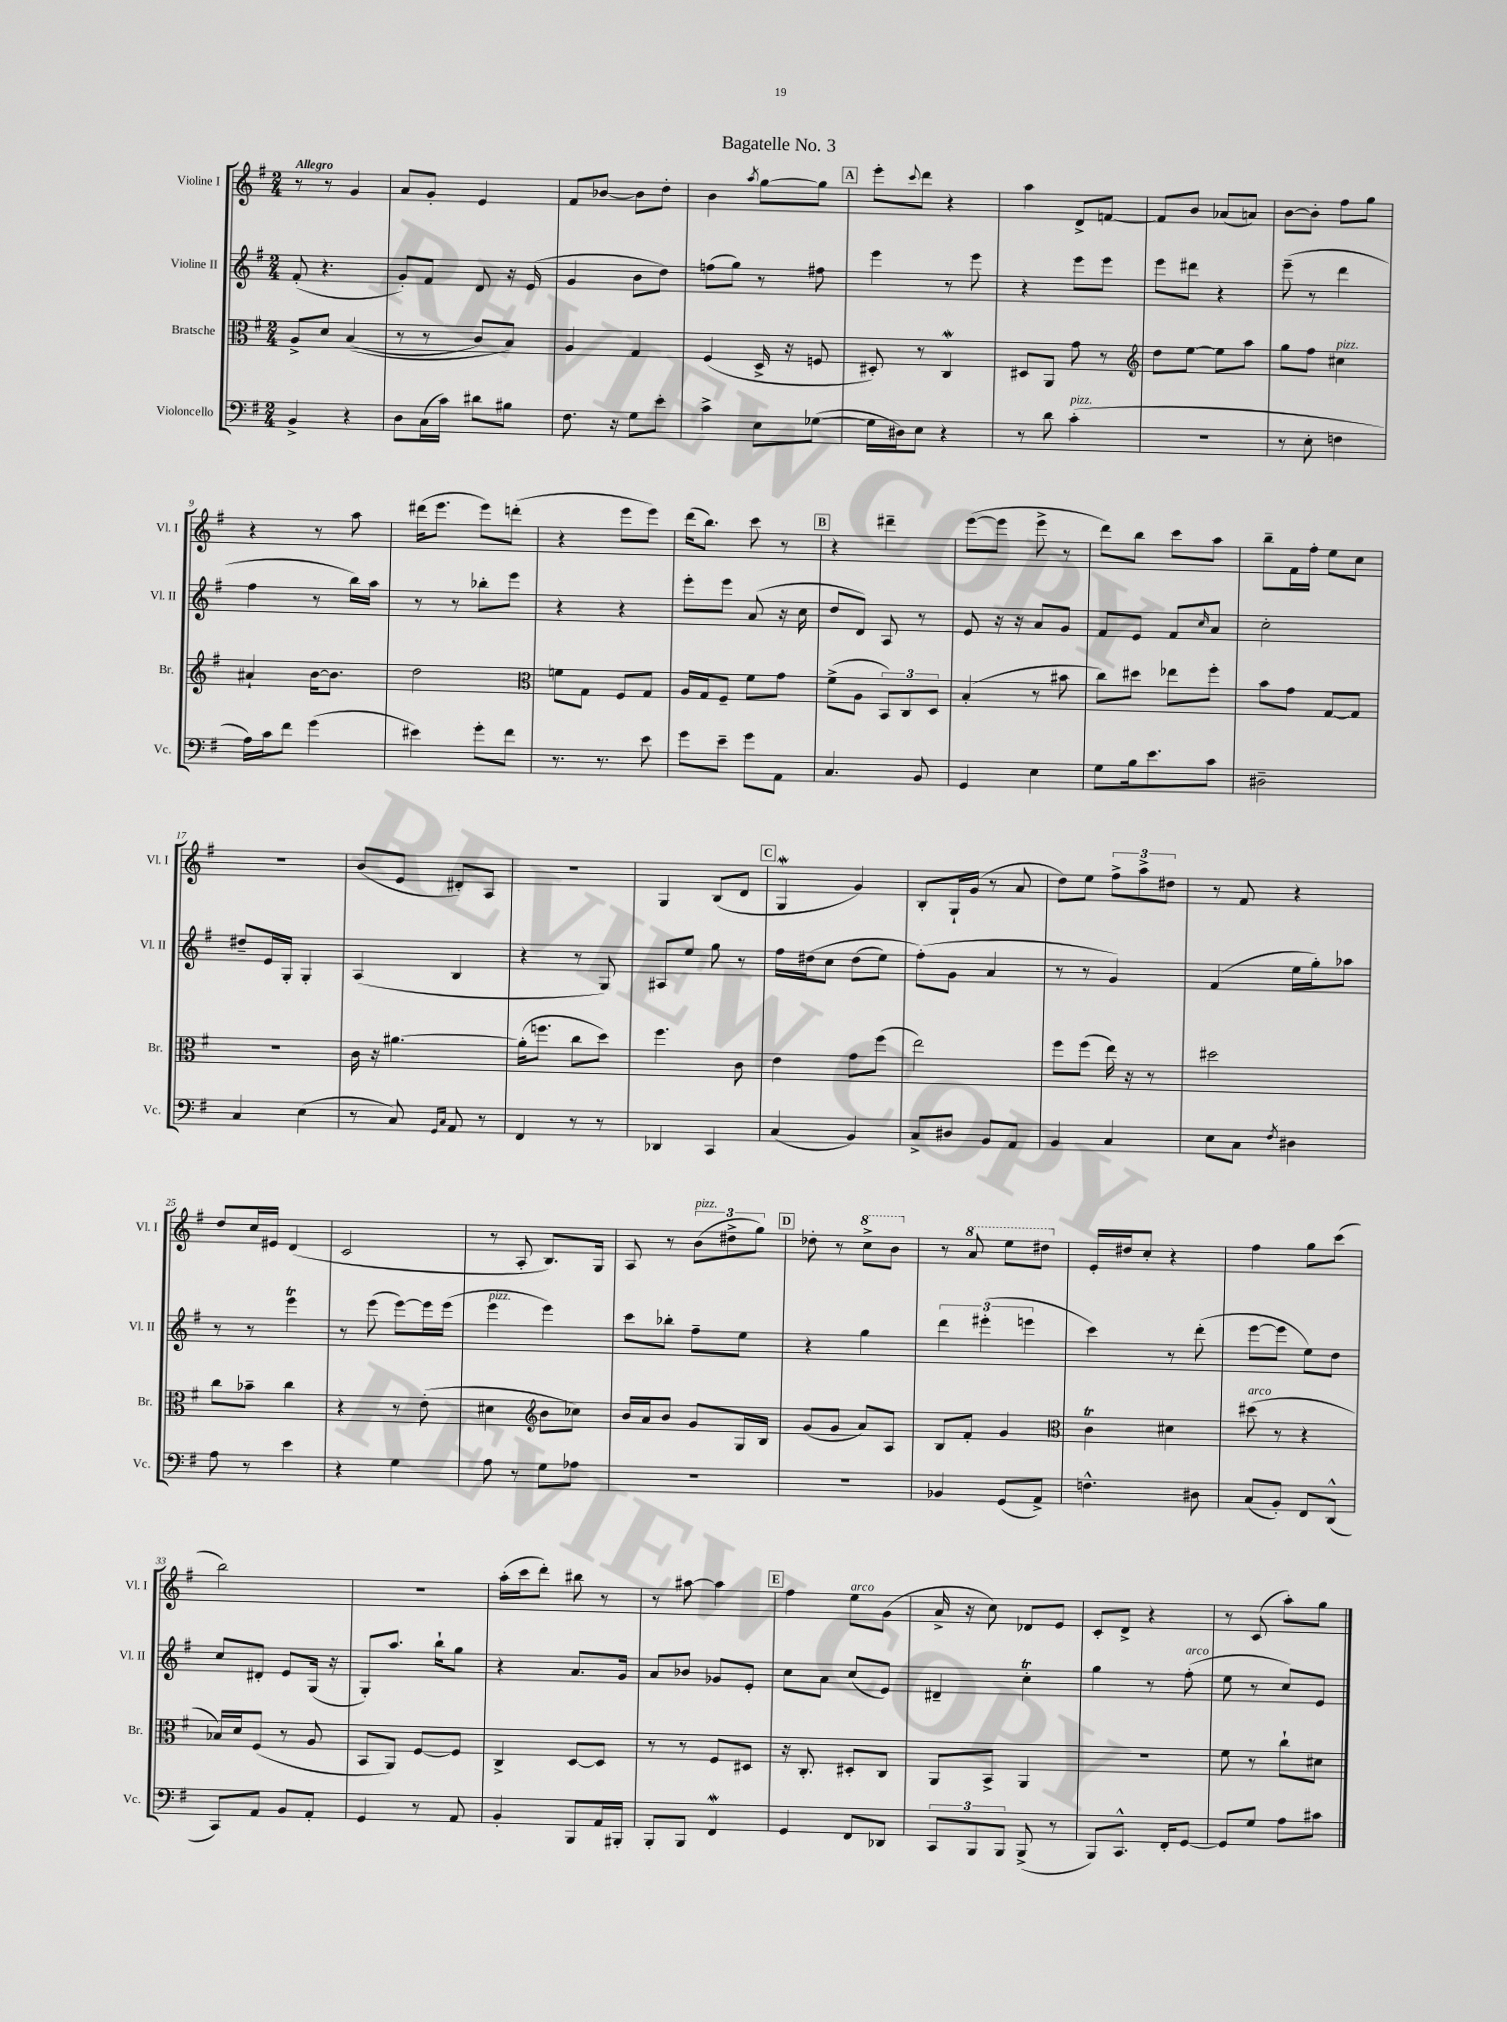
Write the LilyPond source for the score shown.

\header { title = "Bagatelle No. 3" }
<<
\new StaffGroup <<
\new Staff = "s0" \with { instrumentName = "Violine I" shortInstrumentName = "Vl. I" } {
    \clef treble \key g \major \numericTimeSignature \time 2/4 \tempo "Allegro"
    r8 r8 g'4 |
    a'8 g'8-. e'4 |
    fis'8 bes'8~ bes'8 d''8-. |
    b'4 \acciaccatura { a''8 } g''8~ g''8 |
    \mark \markup { \box "A" } e'''8-. \appoggiatura { c'''8 } d'''8 r4 |
    a''4 d'8-> f'8~ |
    f'8 b'8 aes'8( a'8) |
    b'8~ b'8-. fis''8 g''8 |
    r4 r8 a''8 |
    dis'''16( e'''8. e'''8) d'''8-.( |
    r4 e'''8 e'''8) |
    d'''16( b''8.) c'''8 r8 |
    \mark \markup { \box "B" } r4 dis'''4-- |
    e'''8~( e'''8 e'''8-> r8 |
    d'''8) b''8 c'''8 a''8 |
    b''8-- fis'16 fis''16-. e''8 c''8 |
    R2 |
    b'8( e'8 dis'8-.) a8 |
    R2 |
    g4 b8( d'8 |
    \mark \markup { \box "C" } g4\mordent g'4) |
    b8-. g16-! g'16( r8 a'8 |
    d''8) e''8 \tuplet 3/2 { fis''8-> a''8-> dis''8 } |
    r8 fis'8 r4 |
    d''8 c''16 eis'16 d'4( |
    c'2 |
    r8 a8-. b8.) g16 |
    a8 r8 \tuplet 3/2 { b'8^\markup { \italic "pizz." }( dis''8-> g''8) } |
    \mark \markup { \box "D" } des''8-. r8 \ottava #1 c'''8-> b''8 \ottava #0 |
    r8 \ottava #1 a''8 e'''8 dis'''8 \ottava #0 |
    e'16-. dis''16 c''8-. r4 |
    fis''4 g''8 c'''8( |
    b''2) |
    r2 |
    a''16-.( c'''16 d'''8-.) bis''8 r8 |
    r8 ais''8~ ais''4 |
    \mark \markup { \box "E" } fis''4 e''8^\markup { \italic "arco" } g'8( |
    a'16-> r16 c''8) des'8 e'8 |
    c'8-. d'8-> r4 |
    r8 c'8( a''8-.) g''8 \bar "|." |
}
\new Staff = "s1" \with { instrumentName = "Violine II" shortInstrumentName = "Vl. II" } {
    \clef treble \key g \major \numericTimeSignature \time 2/4
    fis'8-.( r4. |
    g'8-.) fis'8 d'8 r16 e'16( |
    g'4 b'8 d''8) |
    f''8( g''8) r8 fis''8 |
    \mark \markup { \box "A" } e'''4 r8 e'''8 |
    r4 e'''8 e'''8 |
    e'''8 dis'''8 r4 |
    e'''8--( r8 d'''4 |
    fis''4 r8 b''16) a''16 |
    r8 r8 bes''8-. e'''8 |
    r4 r4 |
    e'''8-. e'''8 a'8( r16 c''16 |
    \mark \markup { \box "B" } d''8 d'8) a8 r8 |
    e'8 r16 r16 a'8 g'8 |
    fis'8 e'8 fis'8 \grace { c''16 } a'8 |
    c''2-. |
    dis''8-- e'16 g16-. g4-. |
    a4( b4 |
    r4 r8 g8) |
    ais8 e''8 g''8 r8 |
    \mark \markup { \box "C" } fis''16 dis''16\( c''8 dis''8( e''8) |
    fis''8-.(\) g'8 a'4 |
    r8 r8 g'4) |
    fis'4( e''16 g''16-.) aes''8 |
    r8 r8 e'''4\trill |
    r8 e'''8( e'''8~) e'''16 e'''16( |
    e'''4^\markup { \italic "pizz." } e'''4) |
    c'''8 bes''8-. fis''8-- e''8 |
    \mark \markup { \box "D" } r4 g''4 |
    \tuplet 3/2 { d'''4 eis'''4-.( e'''4 } |
    c'''4) r8 d'''8-.( |
    e'''8~ e'''8 e''8) d''8 |
    c''8 dis'8-. e'8 g16( r16 |
    g8-.) a''8. b''16-! g''8 |
    r4 a'8. g'16 |
    a'8 bes'8 ges'8 e'8-. |
    \mark \markup { \box "E" } c''8 a'8 c''8( e'8) |
    dis'4-- c''4-.\trill |
    g''4 r8 fis''8-.^\markup { \italic "arco" }( |
    e''8 r8 c''8) e'8 \bar "|." |
}
\new Staff = "s2" \with { instrumentName = "Bratsche" shortInstrumentName = "Br." } {
    \clef alto \key g \major \numericTimeSignature \time 2/4
    a8-> d'8 b4(\( |
    r8 r8 c'8) b8\) |
    a4 g4 |
    fis4( d16-> r16 f8 |
    \mark \markup { \box "A" } dis8-.) r8 c4\mordent |
    dis8 a,8 g'8 r8 |
    \clef treble d''8 e''8~ e''8 a''8 |
    g''8 fis''8 cis''4^\markup { \italic "pizz." } |
    ais'4-! b'16~ b'8. |
    d''2 |
    \clef alto f'8 g8 fis8 g8 |
    a16 g16 fis8-- fis'8 g'8 |
    \mark \markup { \box "B" } fis'8->( a8 \tuplet 3/2 { b,8) c8 d8 } |
    b4-.( r8 bis'8 |
    c''8) dis''8 ees''8 fis''8-. |
    b'8 g'8 g8~ g8 |
    r2 |
    c'16 r16 ais'4.~ |
    ais'16-.( f''8. c''8 d''8) |
    fis''4. c'8 |
    \mark \markup { \box "C" } e'4 g'8 fis''8( |
    e''2) |
    fis''8 fis''8( e''16) r16 r8 |
    dis''2 |
    c''8 bes'8-- c''4 |
    r4 r8 e'8-.( |
    dis'4 \clef treble b'8 ces''8) |
    b'16 a'16 b'8 g'8 g16 b16 |
    \mark \markup { \box "D" } g'8( g'8 a'8) a8 |
    b8 fis'8-. g'4 |
    \clef alto c'4\trill dis'4 |
    dis''8^\markup { \italic "arco" }( r8 r4 |
    bes16) d'16 fis8( r8 a8 |
    b,8 a,8) fis8~ fis8 |
    c4-> d8~ d8 |
    r8 r8 fis8 dis8 |
    \mark \markup { \box "E" } r16 c8.-. dis8-. c8 |
    a,8 b,8-> a,4 |
    r2 |
    fis'8 r8 c''8-! dis'8 \bar "|." |
}
\new Staff = "s3" \with { instrumentName = "Violoncello" shortInstrumentName = "Vc." } {
    \clef bass \key g \major \numericTimeSignature \time 2/4
    b,4-> r4 |
    d8 c16( c'16) dis'8 bis8 |
    fis8. r16 g8 e'8-. |
    c'4-> e8 ges8~( |
    \mark \markup { \box "A" } ges16 dis16) e8 r4 |
    r8 d'8 c'4-.^\markup { \italic "pizz." }( |
    R2 |
    r8 e8-. f4 |
    a16) c'16 fis'8 g'4( |
    eis'4) g'8-. fis'8 |
    r8. r8. e'8 |
    g'8 e'8-- g'8 a,8 |
    \mark \markup { \box "B" } c4. b,8 |
    g,4 e4 |
    g8 b16 e'8. c'8 |
    dis2-- |
    c4 e4( |
    r8 c8) \grace { g,16 c16 } a,8 r8 |
    fis,4 r8 r8 |
    des,4 c,4 |
    \mark \markup { \box "C" } c4( b,4) |
    c8-> dis8 b,8 a,8 |
    b,4 c4 |
    e8 c8 \acciaccatura { fis8 } dis4 |
    a8 r8 e'4 |
    r4 g4 |
    a8 r8 g8 aes8 |
    R2 |
    \mark \markup { \box "D" } R2 |
    bes,4 g,8( a,8->) |
    f4.-^ dis8 |
    c8( b,8-.) fis,8 d,8-^( |
    c,8) a,8 b,8 a,8-. |
    g,4 r8 a,8 |
    b,4-. b,,8 a,16 bis,,16-. |
    b,,8-. b,,8 fis,4\mordent |
    \mark \markup { \box "E" } g,4 fis,8 des,8 |
    \tuplet 3/2 { c,8 b,,8 b,,8 } b,,8->( r8 |
    b,,8) c,8.-^ fis,16-. g,8~ |
    g,8 g8 a8 cis'8 \bar "|." |
}
>>
>>
